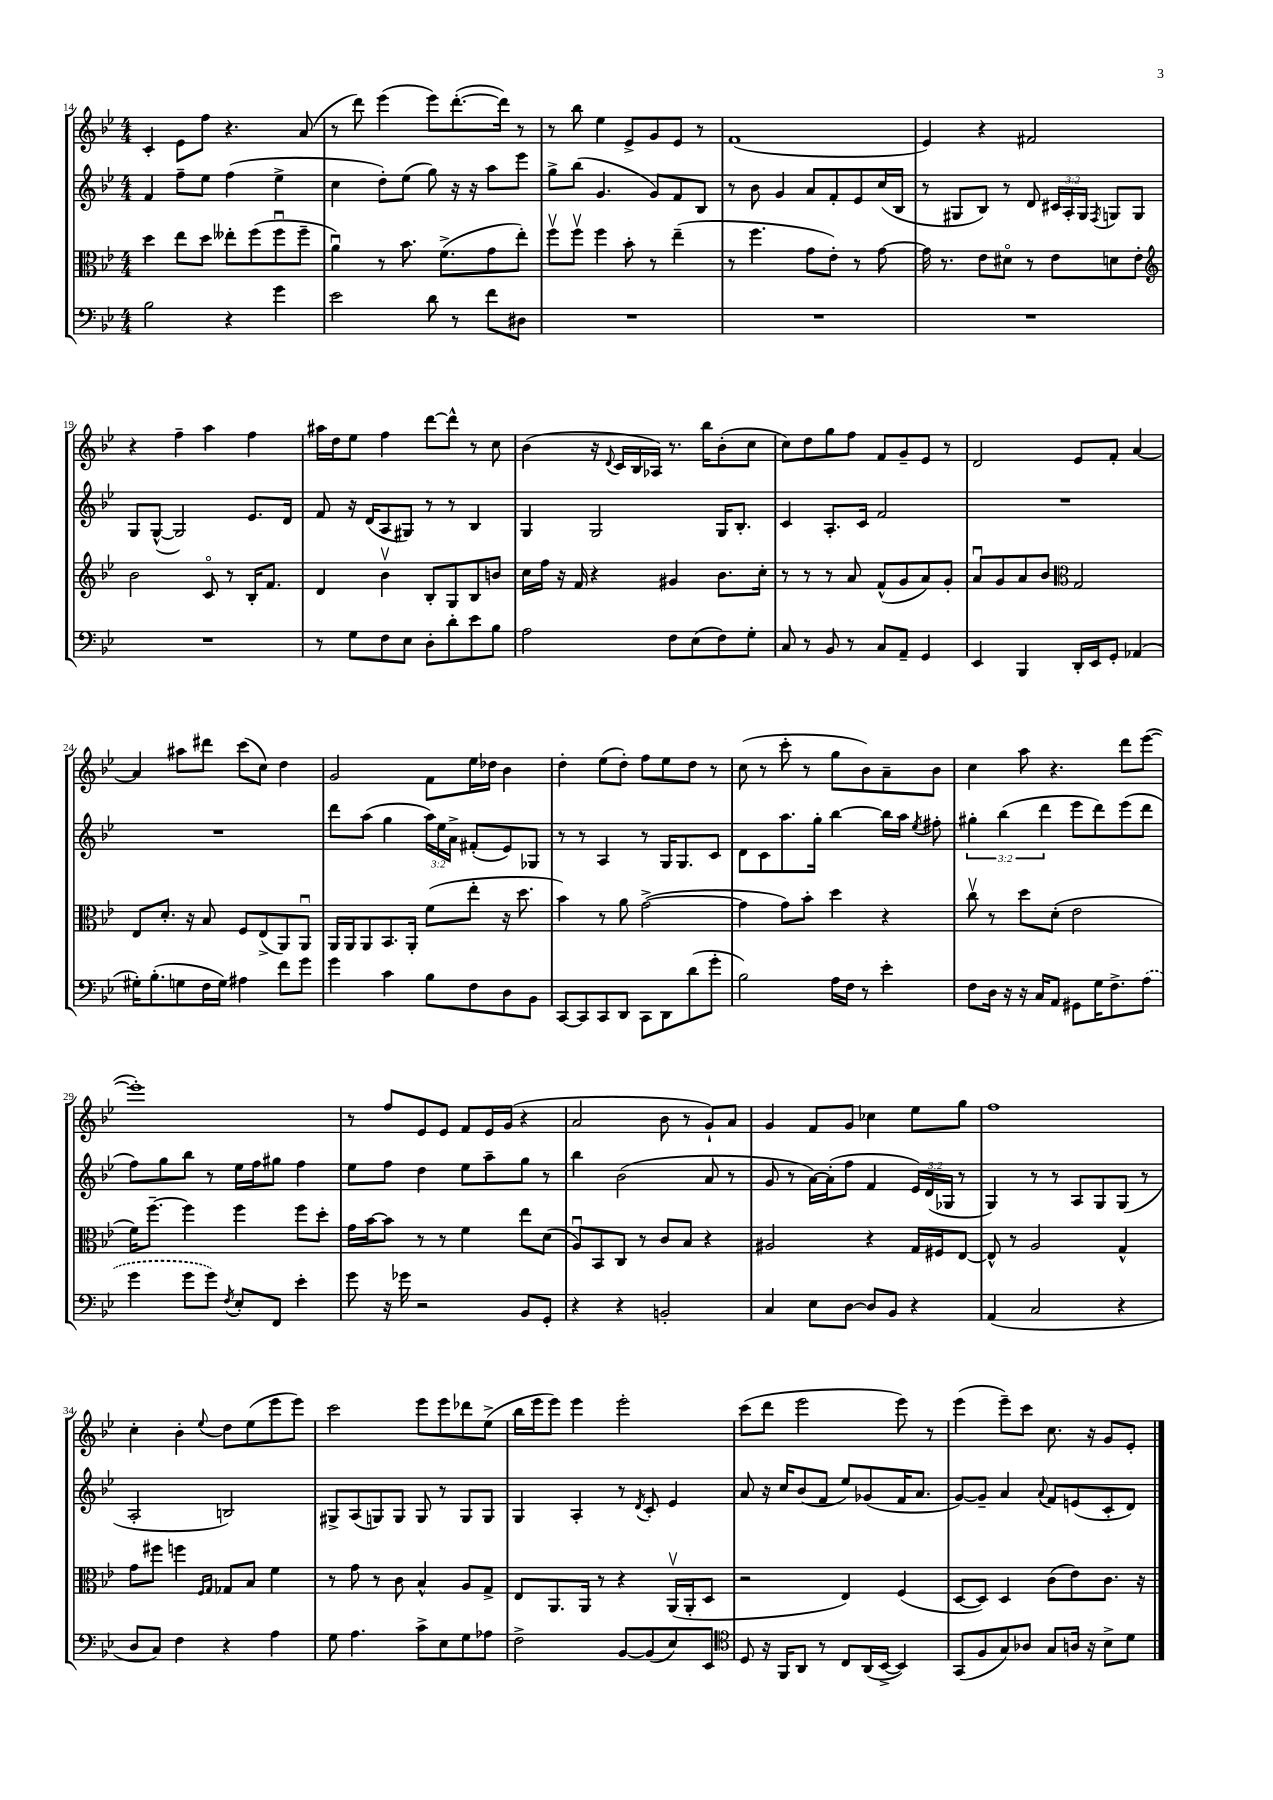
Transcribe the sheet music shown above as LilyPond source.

<<
\new StaffGroup <<
\new Staff = "s0" {
    \clef treble \key bes \major \numericTimeSignature \time 4/4
    \autoBeamOff c'4-. ees'8[ f''8] r4. a'8( |
    r8 d'''8) ees'''4( ees'''8[) d'''8.~-.( d'''16]) r8 |
    r8 bes''8 ees''4 ees'8[-> g'8 ees'8] r8 |
    f'1( |
    ees'4) r4 fis'2 |
    r4 f''4-- a''4 f''4 |
    ais''16[ d''16 ees''8] f''4 d'''8[~ d'''8]-^ r8 c''8 |
    bes'4( r16 \appoggiatura { d'8 } c'16[ bes16 aes16]) r8. bes''16[ bes'8-.( c''8] |
    c''8[) d''8 g''8 f''8] f'8[ g'8-- ees'8] r8 |
    d'2 ees'8[ f'8]-. a'4~ |
    a'4 ais''8[ dis'''8] c'''8[( c''8]) d''4 |
    g'2 f'8[ ees''16 des''16] bes'4 |
    d''4-. ees''8[( d''8]-.) f''8[ ees''8 d''8] r8 |
    c''8( r8 c'''8-. r8 g''8[ bes'8) a'8-- bes'8] |
    c''4 a''8 r4. d'''8[ ees'''8]~( |
    ees'''1-.) |
    r8 f''8[ ees'8 ees'8] f'8[ ees'16 g'16]( r4 |
    a'2 bes'8 r8 g'8[-!) a'8] |
    g'4 f'8[ g'8] ces''4 ees''8[ g''8] |
    f''1 |
    c''4-. bes'4-. \appoggiatura { ees''8 } d''8[ ees''8( ees'''8 ees'''8]) |
    c'''2 ees'''8[ ees'''8 des'''8 ees''8]->( |
    bes''16[ ees'''16 ees'''8]) ees'''4 ees'''2-. |
    c'''8[( d'''8] ees'''2 ees'''8) r8 |
    ees'''4( ees'''8[--) c'''8] c''8. r16 g'8[ ees'8]-. \bar "|." |
}
\new Staff = "s1" {
    \clef treble \key bes \major \numericTimeSignature \time 4/4 \override Staff.TupletNumber.text = #tuplet-number::calc-fraction-text
    \autoBeamOff f'4 f''8[-- ees''8] f''4( ees''4-> |
    c''4 d''8[-.) ees''8]( g''8) r16 r16 a''8[ ees'''8] |
    g''8[-> bes''8]( g'4. g'8[) f'8 bes8] |
    r8 bes'8 g'4 a'8[ f'8-. ees'8 c''16( bes16] |
    r8 gis8[ bes8]) r8 d'8 \tuplet 3/2 { cis'16[ a16-. gis16] } \acciaccatura { f8 } g8[ g8] |
    g8[ g8]~-^( g2) ees'8.[ d'16] |
    f'8 r16 d'16[( a8 gis8]) r8 r8 bes4 |
    g4 g2 g16[ bes8.]-. |
    c'4 a8.[-. c'16] f'2 |
    R1 |
    R1 |
    d'''8[ a''8]( g''4 \tuplet 3/2 { a''16[) ees''16 a'16]-> } fis'8[-.( ees'8) ges8] |
    r8 r8 a4 r8 g16[ g8. c'8] |
    d'8[ c'8 a''8. g''16]-. bes''4~ bes''16[ a''16] \acciaccatura { ees''8 } fis''8-. |
    \tuplet 3/2 { gis''4-. bes''4( d'''4 } ees'''8[ d'''8) ees'''8( d'''8] |
    f''8[) g''8 bes''8] r8 ees''16[ f''16 gis''8] f''4 |
    ees''8[ f''8] d''4 ees''8[ a''8-- g''8] r8 |
    bes''4 bes'2( a'8 r8 |
    g'8 r8 a'16[~) a'16-.( f''8] f'4 \tuplet 3/2 { ees'16[) d'16( ges16] } r8 |
    g4) r8 r8 a8[ g8 g8]( r8 |
    a2-. b2) |
    gis8[-> a8( g8) g8] g8 r8 g8[ g8] |
    g4 a4-. r8 \acciaccatura { d'8 } c'8-. ees'4 |
    a'8 r16 c''16[ bes'8( f'8] ees''8[) ges'8( f'16 a'8.] |
    g'8[~) g'8]-- a'4 \appoggiatura { a'8 } f'8[ e'8( c'8-. d'8]) \bar "|." |
}
\new Staff = "s2" {
    \clef alto \key bes \major \numericTimeSignature \time 4/4
    \autoBeamOff d''4 ees''8[ d''8] eeses''8[-. f''8( f''8\downbow f''8]-- |
    a'4\downbow) r8 bes'8. f'8.[->( g'8 ees''8]-.) |
    f''8[\upbow f''8]\upbow f''4 bes'8-. r8 ees''4--( |
    r8 f''4. g'8[ ees'8]-.) r8 g'8~ |
    g'16 r8. ees'8[ dis'8]\flageolet r8 ees'8[ d'8 ees'8]-. |
    \clef treble bes'2 c'8\flageolet r8 bes16[-. f'8.] |
    d'4 bes'4\upbow bes8[-. g8 bes8 b'8] |
    c''16[ f''16] r16 f'16 r4 gis'4 bes'8.[ c''16]-. |
    r8 r8 r8 a'8 f'8[-^( g'8 a'8) g'8]-. |
    a'8[\downbow g'8 a'8 bes'8] \clef alto g2 |
    ees8[ d'8.]-. r16 bes8 f8[ ees8->( a,8) a,8]\downbow |
    a,16[ a,16 a,8 bes,8. a,16]-. f'8[( ees''8]-. r16 d''8. |
    bes'4) r8 a'8 g'2~->( |
    g'4 g'8[) bes'8]-. d''4 r4 |
    c''8\upbow r8 d''8[ d'8]-.( ees'2 |
    f'16[) f''8.]~-- f''4 f''4 f''8[ d''8]-. |
    g'16[ bes'16~ bes'8] r8 r8 f'4 ees''8[ d'8]( |
    a8[\downbow) bes,8 c8] r8 c'8[ bes8] r4 |
    ais2 r4 g16[ fis16 ees8]~ |
    ees8-^ r8 a2 g4-^ |
    g'8[ fis''8] f''4 \grace { f16[ g16] } ges8[ bes8] f'4 |
    r8 g'8 r8 c'8 bes4-^ a8[ g8]-> |
    ees8[ a,8. a,16] r8 r4 a,16[\upbow( a,16-. d8] |
    r2 ees4) f4( |
    d8[~ d8]) d4 c'8[( ees'8) c'8.] r16 \bar "|." |
}
\new Staff = "s3" {
    \clef bass \key bes \major \numericTimeSignature \time 4/4
    \autoBeamOff bes2 r4 g'4 |
    ees'2 d'8 r8 f'8[ dis8] |
    R1 |
    R1 |
    R1 |
    R1 |
    r8 g8[ f8 ees8] d8[-. d'8-. ees'8 bes8] |
    a2 f8[ ees8( f8) g8]-. |
    c8 r8 bes,8 r8 c8[ a,8]-- g,4 |
    ees,4 bes,,4 d,16[-. ees,16 g,8]-. aes,4( |
    gis16[-.) bes8.-.( g8 f16 g16]) ais4 f'8[ g'8] |
    g'4 c'4 bes8[ f8 d8 bes,8] |
    c,8[~ c,8 c,8 d,8] c,8[ d,8 d'8( g'8]-. |
    bes2) a16[ f16] r8 ees'4-. |
    f8[ d16] r16 r16 c16[ a,8] gis,8[ g16 f8.-> \once \slurDashed a8]( |
    g'4 g'8[ g'8]) \acciaccatura { f8 } ees8[-. f,8] ees'4-. |
    g'8 r16 ges'16 r2 bes,8[ g,8]-. |
    r4 r4 b,2-. |
    c4 ees8[ d8]~ d8[ bes,8] r4 |
    a,4( c2 r4 |
    d8[ c8]) f4 r4 a4 |
    g8 a4. c'8[-> ees8 g8 aes8] |
    f2-> bes,8[~ bes,8( ees8) ees,8] |
    \clef tenor d8 r16 f,16[ a,8] r8 c8[ a,16( bes,16]~-> bes,4) |
    g,8[( f8 g8) aes8] g8[ a16] r16 bes8[-> d'8] \bar "|." |
}
>>
>>
\layout { \context { \Score currentBarNumber = #14 } }
